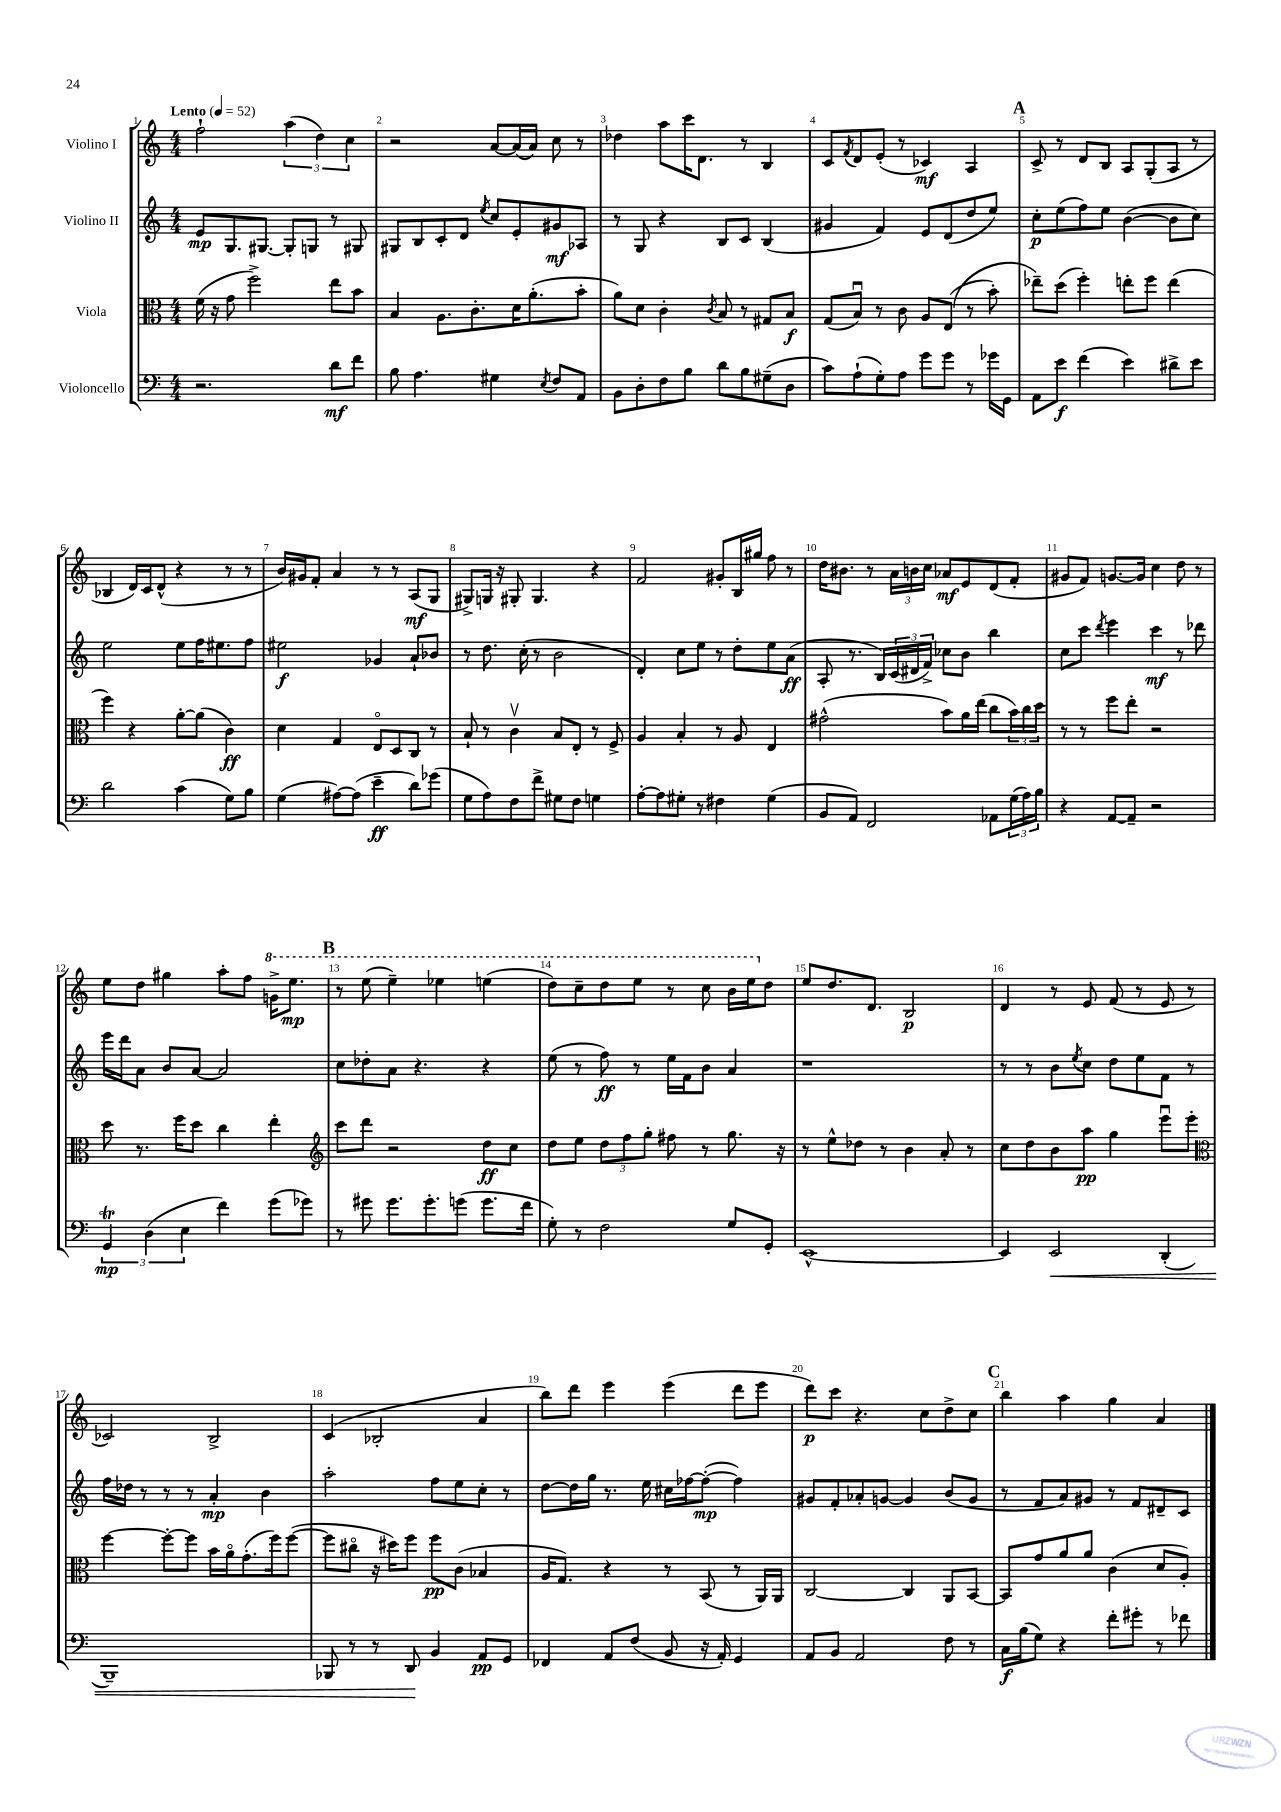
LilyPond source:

<<
\new StaffGroup <<
\new Staff = "s0" \with { instrumentName = "Violino I" } {
    \clef treble \key c \major \numericTimeSignature \time 4/4 \tempo "Lento" 4 = 52
    f''2-! \tuplet 3/2 { a''4( d''4) c''4 } |
    r2 a'8~ a'16( a'16) c''8 r8 |
    des''4 a''8 c'''16 d'8. r8 b4 |
    c'8 \acciaccatura { f'8 } d'8 e'8-.( r8 ces'4\mf) a4 |
    \mark \markup { \bold "A" } c'8-> r8 d'8 b8 a8 g8-.( a8 r8 |
    bes4 d'16) c'16 d'8-^( r4 r8 r8 |
    b'16) gis'16 f'8-. a'4 r8 r8 a8\mf( g8 |
    gis8->) g16 r16 gis8-. gis4. r4 |
    f'2 gis'8-. b16 gis''16 f''8 r8 |
    d''16 bis'8. r8 \tuplet 3/2 { a'16 b'16 c''16 } aes'8\mf e'8 d'8( f'8-. |
    gis'8 f'8) g'8.~ g'16 c''4 d''8 r8 |
    e''8 d''8 gis''4 a''8-. f''8 \ottava #1 g''16-> e'''8.\mp |
    \mark \markup { \bold "B" } r8 e'''8( e'''4--) ees'''4 e'''4( |
    d'''8) c'''8-- d'''8 e'''8 r8 c'''8 b''16 e'''16 \ottava #0 d''8 |
    e''8 d''8. d'8. b2\p |
    d'4 r8 e'8 f'8( r8 e'8 r8 |
    ces'2) b2-> |
    c'4( bes2-. a'4 |
    b''8) d'''8 e'''4 e'''4( d'''8 e'''8 |
    d'''8\p) c'''8 r4. c''8 d''8-> c''8 |
    \mark \markup { \bold "C" } b''4 a''4 g''4 a'4 \bar "|." |
}
\new Staff = "s1" \with { instrumentName = "Violino II" } {
    \clef treble \key c \major \numericTimeSignature \time 4/4
    e'8\mp g8. gis8.~ gis8-. g8 r8 gis8 |
    gis8 b8 c'8-. d'8 \acciaccatura { e''8 } c''8 e'8-. gis'8\mf aes8 |
    r8 g8 r4 b8 c'8 b4( |
    gis'4 f'4) e'8 d'8( d''8 e''8) |
    \mark \markup { \bold "A" } c''8-.\p e''8( f''8) e''8 b'4~( b'8 c''8) |
    e''2 e''8 f''16 eis''8. f''8 |
    eis''2\f ges'4 a'8-! bes'8 |
    r8 d''8. c''16-.( r8 b'2 |
    d'4-.) c''8 e''8 r8 d''8-. e''8 a'8\ff( |
    a8-. r8. b16) \tuplet 3/2 { c'16( dis'16 f'16->) } ces''8 b'8 b''4 |
    c''8 c'''8 \acciaccatura { d'''8 } e'''4 c'''4\mf r8 des'''8 |
    e'''16 d'''16 a'8 b'8 a'8~ a'2 |
    \mark \markup { \bold "B" } c''8 des''8-. a'8 r4. r4 |
    e''8( r8 f''8\ff) r8 e''16 f'16 b'8 a'4 |
    r1 |
    r8 r8 b'8 \acciaccatura { e''8 } c''8 d''8 e''8 f'8 r8 |
    f''16 des''16 r8 r8 r8 a'4-.\mp b'4 |
    a''2-. f''8 e''8 c''8-. r8 |
    d''8~ d''16 g''16 r8. e''16 cis''16 fes''16~ fes''8~-.\mp( fes''4) |
    gis'8 f'8-. aes'8-. g'8~ g'4 b'8( g'8 |
    \mark \markup { \bold "C" } r8 f'8 a'8) gis'8 r8 f'8 dis'8-- c'8 \bar "|." |
}
\new Staff = "s2" \with { instrumentName = "Viola" } {
    \clef alto \key c \major \numericTimeSignature \time 4/4
    f'16( r16 g'8 f''2->) e''8 b'8 |
    b4 a8. c'8.-. d'16 a'8.-.( b'8-. |
    a'8) d'8 c'4-. \acciaccatura { c'8 } b8 r8 gis8 b8\f |
    g8( b8\downbow) r8 c'8 a8 e8(\( r8 b'8-.) |
    \mark \markup { \bold "A" } ees''8--\) d''8( f''4-.) e''8-. f''8 e''4( |
    f''4) r4 a'8~-. a'8( c'4\ff) |
    d'4 g4 e8\flageolet d8 c8 r8 |
    b8-! r8 c'4\upbow b8 e8-. r8 f8-> |
    a4 b4-. r8 a8 e4 |
    gis'2-^( b'8) a'16 e''16( c''8 \tuplet 3/2 { b'16) c''16 d''16 } |
    r8 r8 f''8 e''8-. r2 |
    d''8 r8. f''16 d''8 c''4 e''4-. |
    \mark \markup { \bold "B" } \clef treble c'''8 d'''8 r2 d''8\ff c''8 |
    d''8 e''8 \tuplet 3/2 { d''8 f''8 g''8-. } fis''8 r8 g''8. r16 |
    r8 e''8-^ des''8 r8 b'4 a'8-. r8 |
    c''8 d''8 b'8 a''8\pp g''4 e'''8\downbow e'''8-. |
    \clef alto f''4~ f''8~-. f''8 b'16 a'16\flageolet g'8.-.( f''16) f''8~( |
    f''8 cis''8\flageolet r16 dis''16) f''8 f''8\pp c'8( bes4 |
    a16 g8.) r4 r8 b,8( r8 a,16) a,16 |
    c2~ c4 a,8 b,8~ |
    \mark \markup { \bold "C" } b,8 g'8 a'8 a'8 c'4( d'8 a8-.) \bar "|." |
}
\new Staff = "s3" \with { instrumentName = "Violoncello" } {
    \clef bass \key c \major \numericTimeSignature \time 4/4
    r2. d'8\mf f'8 |
    b8 a4. gis4 \acciaccatura { e8 } f8 a,8 |
    b,8 d8-. f8 b8 d'8 b8 gis8--( d8 |
    c'8) a8-!( g8-.) a8 g'8 g'8 r8 ges'16 g,16 |
    \mark \markup { \bold "A" } a,8 e'8\f f'4( e'4) dis'8-> e'8 |
    d'2 c'4( g8) b8 |
    g4( ais8~) ais8( e'4--\ff d'8) ges'8( |
    g8 a8) f8 f'8-> gis8 f8 g4 |
    a8~-. a8 gis8-. r8 fis4 gis4( |
    b,8 a,8) f,2 aes,8 \tuplet 3/2 { g16( a16) b16 } |
    r4 a,8~ a,8-- r2 |
    \tuplet 3/2 { g,4\trill\mp d4( e4 } f'4) g'8( ges'8) |
    \mark \markup { \bold "B" } r8 gis'8 gis'8. gis'8.-. g'8( g'8. f'16 |
    g8-.) r8 f2 g8 g,8-. |
    e,1~-^ |
    e,4 e,2\< d,4-.( |
    b,,1--) |
    bes,,8 r8 r8 d,8\! b,4 a,8\pp g,8 |
    fes,4 a,8 f8( b,8 r16 a,16-.) g,4 |
    a,8 b,8 a,2 f8 r8 |
    \mark \markup { \bold "C" } c16\f b16( g8) r4 f'8-. gis'8-. r8 fes'8 \bar "|." |
}
>>
>>
\layout { \context { \Score \override BarNumber.break-visibility = ##(#f #t #t) barNumberVisibility = #all-bar-numbers-visible } }
